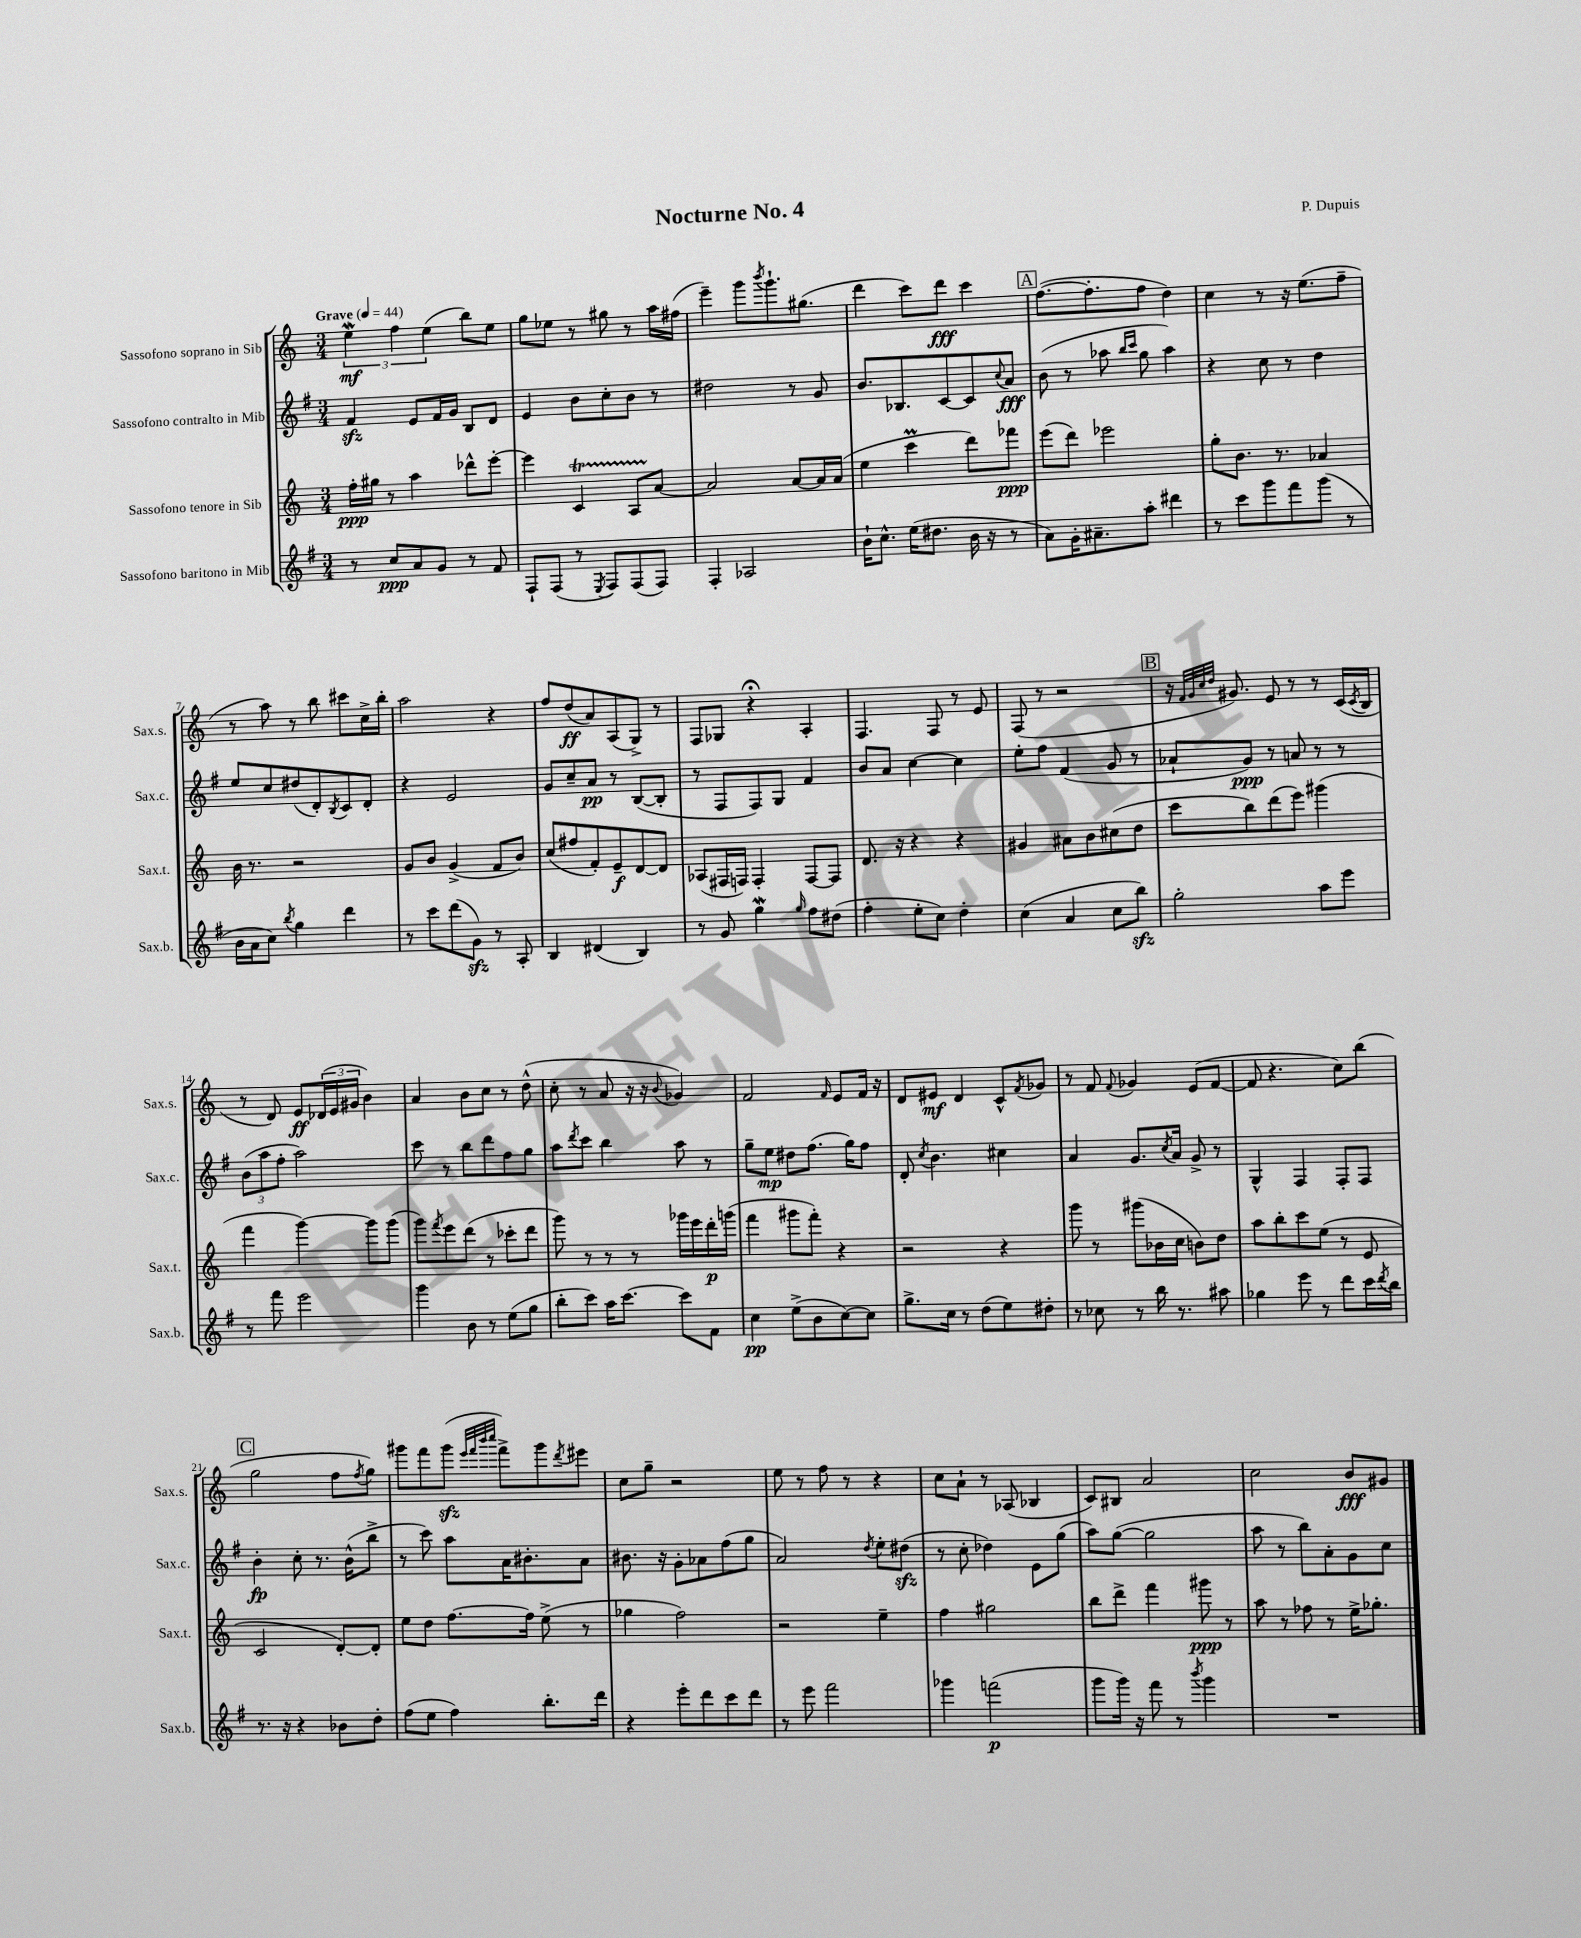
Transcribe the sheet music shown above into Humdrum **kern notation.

**kern	**kern	**kern	**kern
*staff4	*staff3	*staff2	*staff1
*clefG2	*clefG2	*clefG2	*clefG2
*k[f#]	*k[]	*k[f#]	*k[]
*M3/4	*M3/4	*M3/4	*M3/4
*MM44	*MM44	*MM44	*MM44
8r	16ff'	4f#	6ee
.	16gg#	.	.
8cc	8r	.	.
.	.	.	6ff
8a	4aa	8e	.
.	.	.	(6ee
8g	.	16f#	.
.	.	16g	.
8r	8ddd-^^	8B	8bb)
8f#	[8eee'	8d	8ee
=	=	=	=
8F#`	4eee]	4e	8gg
(8F#	.	.	8ee-
8r	4c	8b	8r
8qE	.	.	.
8F#)	.	8cc'	8gg#
(8F#	8A	8b	8r
8F#)	[8a	8r	16aa
.	.	.	(16ff#
=	=	=	=
4F#'	2a]	2dd#	4eee~)
2A-	.	.	8ggg
.	.	.	8qbbb
.	.	.	8.ggg`
.	[8a	8r	.
.	.	.	(8.gg#
.	16a]	8g	.
.	(16a	.	.
=	=	=	=
16b`	4ee	8.b	4ddd
8.cc^^	.	.	.
.	.	8.B-	.
(16ee	4ccc	.	8ccc)
8.dd#	.	.	.
.	.	[8c	8ddd
16b	8ddd)	8c]	4ccc
16r	.	.	.
.	.	8qqcc	.
8r	8fff-	8a	.
=	=	=	=
8a)	(8eee	(8b	([8.ff
16g'	8ddd)	8r	.
8.a#~	.	.	8.ff']
.	2eee-	8aa-	.
.	.	16qqbb	.
.	.	16qqccc	.
8aa'	.	8gg	8ff
4ddd#	.	4aa-)	4dd)
=	=	=	=
8r	8gg'	4r	4cc
8ccc	8.b	.	.
8ggg	.	8cc	8r
.	8.r	.	.
8fff#	.	8r	16r
.	.	.	(8.ee
(8ggg	4a-	4dd	.
8r	.	.	8ff~
=	=	=	=
16b	16b	8ee	8r
16a	8.r	.	.
8cc)	.	8cc	8aa)
8qbb	.	.	.
4gg	2r	(8dd#	8r
.	.	8d')	8bb
.	.	8qB	.
4ddd	.	8c	8ccc#
.	.	8d'	16cc^
.	.	.	16bb'
=	=	=	=
8r	8g	4r	2aa
8ccc	8b	.	.
(8ddd	(4g^	2e	.
8g)	.	.	.
8r	8f	.	4r
8A'	8b)	.	.
=	=	=	=
4B	(8cc	8g	8ff
.	8ff#	8cc~	(8dd
(4d#	8f')	8a	8a)
.	8e~	8r	(8A
4B)	[8d	([8B	8G^)
.	8d]	8B']	8r
=	=	=	=
8r	(8A-	8r	8F
8g	16F#	8F#	8G-
.	16F)	.	.
4gg	4F'	8F#)	4r;
.	.	8G	.
16qqgg	.	.	.
8ff#	[8F	4f#	4A'
(8dd#	8F]	.	.
=	=	=	=
4ff#'	8.d	8b	4.F
.	.	8a	.
.	16r	.	.
8ee'	4r	[4cc	.
8cc)	.	.	8F
4dd'	4r	4cc]	8r
.	.	.	8e
=	=	=	=
(4cc	4g#	8ee'	(8F
.	.	8ff#	8r
4a	8a#	(4f#	2r
.	8b	.	.
8cc	(8cc#	8g	.
8bb)	8dd	8r	.
=	=	=	=
2gg'	8ccc	8a-`	16r
.	.	.	32qqf
.	.	.	32qqg
.	.	.	32qqcc
.	.	.	32qqdd
.	.	.	8.g#)
.	8bb)	8g)	.
.	(8ddd	8r	8e
.	8eee)	8a	8r
8aa	(4ggg#	8r	8r
8eee	.	8r	(16c
.	.	.	8qc
.	.	.	16B
=	=	=	=
8r	4fff	(12b	8r
.	.	12aa	.
8fff#	.	.	8d)
.	.	12ff#'	.
2eee	[4ggg)	2aa)	8e
.	.	.	(24d-
.	.	.	24e
.	.	.	24g#
.	8ggg]	.	4b)
.	(8ggg	.	.
=	=	=	=
4ggg	8ggg)	8ccc	4a
.	8qfff	.	.
.	8eee	8r	.
8b	(8ddd	8bb	8b
8r	8r	8ddd	8cc
(8ee	8ccc-'	8ff#	8r
8gg	8ddd	8gg	(8dd^^
=	=	=	=
8bb'	8ggg)	8aa	8cc'
.	.	8qddd	.
8ccc)	8r	8ccc	8r
16aa	8r	4bb	8a
[8.ccc	.	.	.
.	8r	.	16r
.	.	.	16r
.	.	.	8qqb
8ccc]	16ggg-	8aa	4g-)
.	16eee	.	.
8f#	16ddd'	8r	.
.	(16ggg	.	.
=	=	=	=
4cc	4fff	8gg~	2f
.	.	8ee	.
(8ee^	8ggg#	8dd#	.
8b	8fff')	(8.ff#	.
.	.	.	16qqf
[8cc)	4r	.	8e
.	.	16gg)	.
8cc]	.	8ff#	16f
.	.	.	16r
=	=	=	=
8.gg^	2r	8d'	8d
.	.	8qcc	.
.	.	4.b	8e#
16cc	.	.	.
8r	.	.	4d
(8dd	.	.	.
8ee)	4r	4cc#	8c^^
.	.	.	8qf
8dd#'	.	.	8g-
=	=	=	=
8r	8ggg	4a	8r
8cc-	8r	.	8f
.	.	.	8qqf
8r	(8ggg#	8.g	4g-
16bb	16b-	.	.
.	.	8qcc	.
8.r	16cc	16a	.
.	8b)	8g^	(8e
8aa#	8dd	8r	[8f
=	=	=	=
4gg-	8aa	4G^^	8f]
.	8bb'	.	4.r
8eee	8ccc	4F#	.
8r	(8ee	.	.
8ddd	8r	8F#'	8cc)
16ccc	8e	8F#	(8bb
8qddd	.	.	.
16bb	.	.	.
=	=	=	=
8.r	2c	4b'	2gg
16r	.	.	.
4r	.	8cc'	.
.	.	8.r	.
8b-	[8d')	.	8ff
.	.	(16b^^	.
.	.	.	8qff
8dd'	8d']	8bb^	8gg)
=	=	=	=
(8ff#	8ee	8r	8ggg#
8ee	8dd	8ccc)	8fff
4ff#)	[8.ff	8aa	(8ggg#
.	.	.	32qqeee
.	.	.	32qqfff
.	.	.	32qqbbb
.	.	.	32qqcccc
.	.	16a	8fff^)
.	16ff]	8.b#'	.
8.bb'	(8ee^	.	8ggg#
.	.	.	8qddd
.	8r	8a	8eee#
16ddd	.	.	.
=	=	=	=
4r	4gg-	8.b#	8cc
.	.	.	8gg~
.	.	16r	.
8eee'	2ff)	8g'	2r
8ddd	.	8a-	.
8ccc	.	(8ff#	.
8ddd	.	8gg	.
=	=	=	=
8r	2r	2a)	8ee
8eee	.	.	8r
2fff#	.	.	8ff
.	.	.	8r
.	.	8qdd	.
.	4ee~	8ee'	4r
.	.	(8dd#	.
=	=	=	=
4ggg-	4ff	8r	8cc
.	.	8cc'	8a`
(2fff	2gg#	4dd-)	8r
.	.	.	(8A-
.	.	8e	4B-
.	.	(8gg	.
=	=	=	=
8ggg	8bb	8aa)	8c)
16ggg)	8ddd^	([8gg	8B#
16r	.	.	.
8fff#	4fff	2gg]	2a
8r	.	.	.
8qbbb	.	.	.
4ggg	8ggg#	.	.
.	8r	.	.
=	=	=	=
2.r	8aa	8aa	2cc
.	8r	8r	.
.	8ff-	8bb)	.
.	8r	8a'	.
.	16ee^	8g	8b
.	8.gg-'	.	.
.	.	8cc	8g#
==	==	==	==
*-	*-	*-	*-
